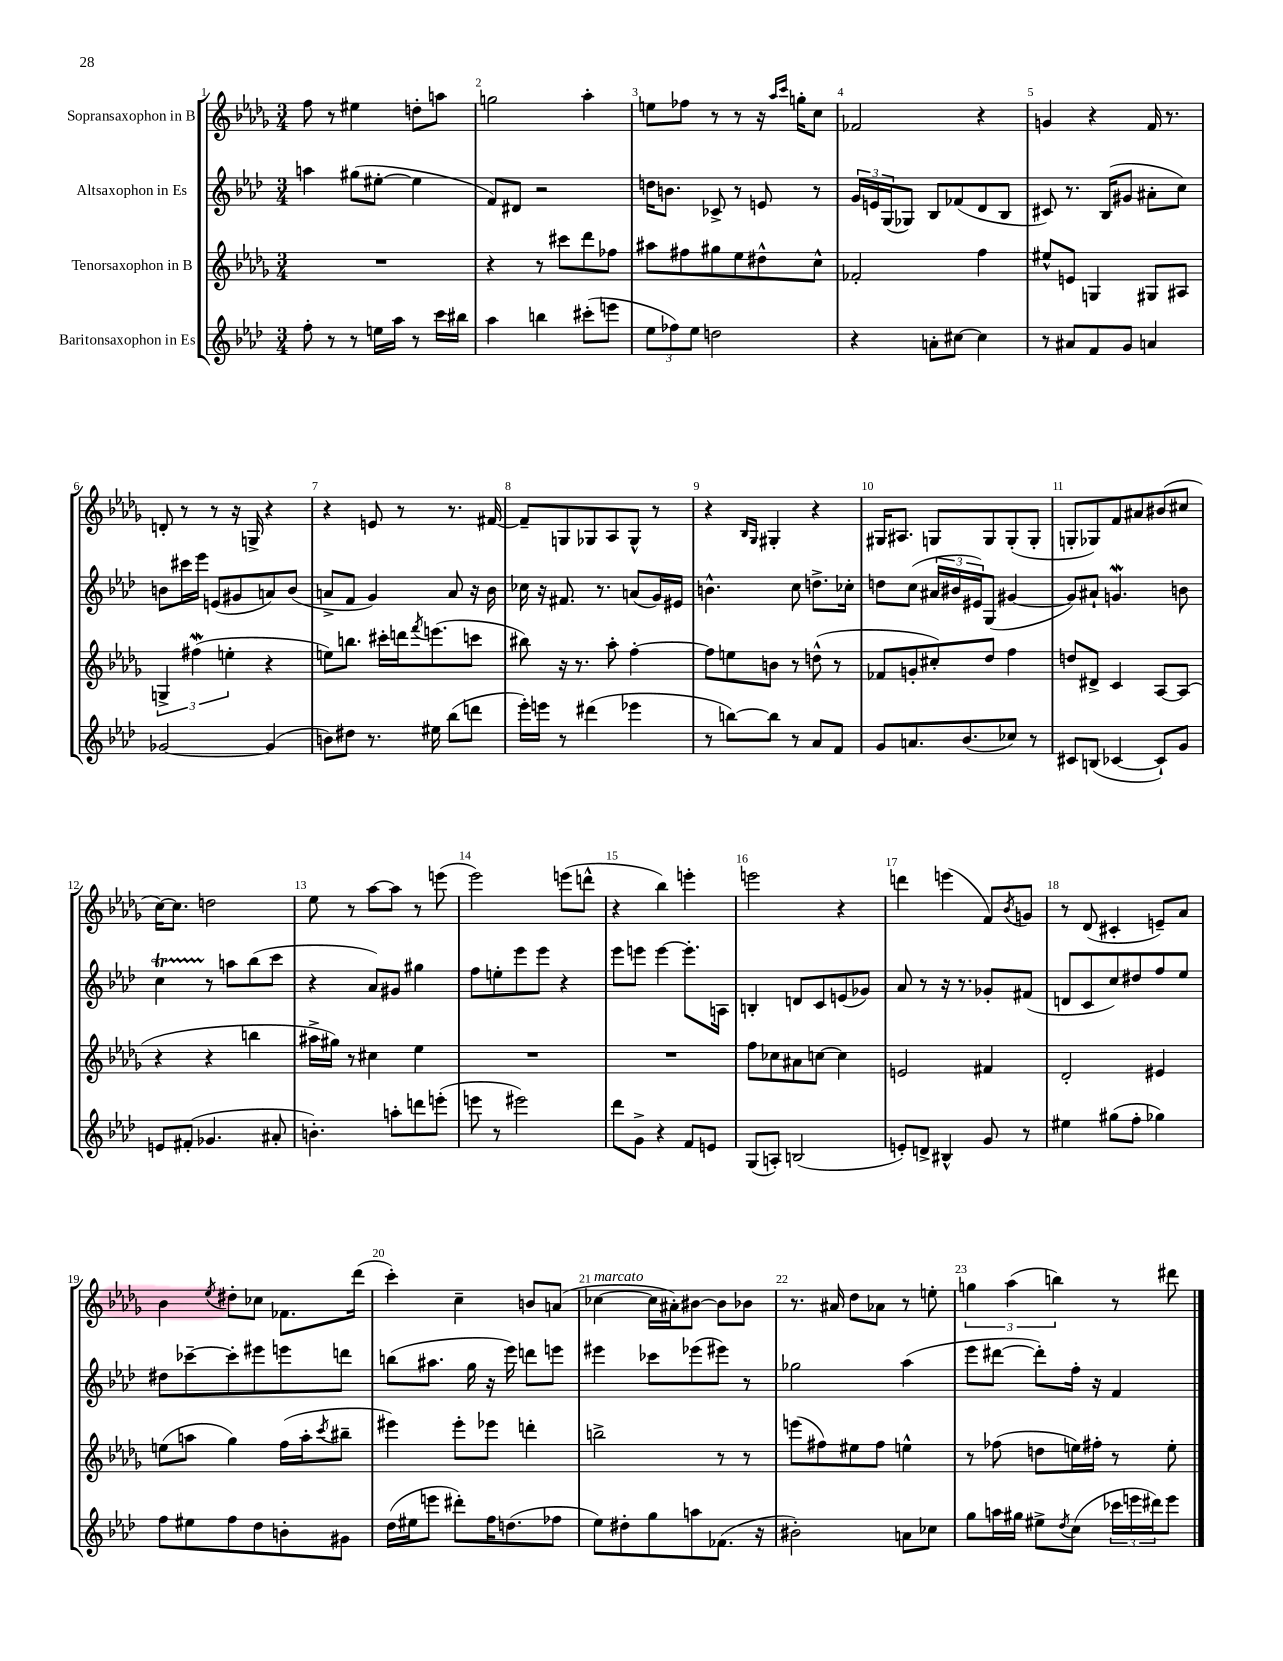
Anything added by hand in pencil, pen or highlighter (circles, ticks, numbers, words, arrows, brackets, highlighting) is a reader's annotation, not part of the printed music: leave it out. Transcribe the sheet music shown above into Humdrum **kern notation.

**kern	**kern	**kern	**kern
*staff4	*staff3	*staff2	*staff1
*clefG2	*clefG2	*clefG2	*clefG2
*k[b-e-a-d-]	*k[b-e-a-d-g-]	*k[b-e-a-d-]	*k[b-e-a-d-g-]
*M3/4	*M3/4	*M3/4	*M3/4
8ff'	2.r	4aa	8ff
8r	.	.	8r
8r	.	(8gg#	4ee#
16ee	.	[8ee#'	.
16aa-	.	.	.
8r	.	4ee#]	8dd'
16ccc	.	.	8aa
16bb#	.	.	.
=	=	=	=
4aa-	4r	8f)	2gg
.	.	8d#	.
4bb	8r	2r	.
.	8ccc#	.	.
(8ccc#'	8ddd-	.	4aa-'
8eee	8ff-	.	.
=	=	=	=
12ee-	8aa#	16dd	8ee
.	.	8.b	.
12ff-)	.	.	.
.	8ff#	.	8ff-
12ee-	.	.	.
2dd	8gg#	8c-^	8r
.	8ee-	8r	8r
.	8dd#^^	8e	16r
.	.	.	16qqaa-
.	.	.	16qqccc
.	.	.	16gg'
.	8cc^^	8r	8cc
=	=	=	=
4r	2f-'	24g	2f-
.	.	24e	.
.	.	(24G	.
.	.	8G-)	.
8a'	.	8B-	.
[8cc#	.	(8f-	.
4cc#]	4ff	8d-	4r
.	.	8B-	.
=	=	=	=
8r	8ee#^^	8c#)	4g
8a#	8e	8.r	.
8f	4G	.	4r
.	.	(16B-	.
8g	.	8g#	.
4a	8G#	8a#'	16f
.	.	.	8.r
.	8A#	8cc)	.
=	=	=	=
[2g-	6G^	8b	8d'
.	.	16ccc#	8r
.	(6ff#	.	.
.	.	16eee-	.
.	.	(8e	8r
.	6ee'	.	.
.	.	8g#	16r
.	.	.	16G^
(4g-]	4r	8a)	4r
.	.	(8b	.
=	=	=	=
8b)	8ee)	8a^	4r
8dd#	8.bb	8f	.
8.r	.	4g)	8e
.	16ccc#'	.	.
.	16ddd	.	8r
.	8qfff	.	.
16ee#	(8.eee	.	.
(8bb-	.	8a	8.r
8ddd	8ccc	16r	.
.	.	16b-	[16f#
=	=	=	=
16eee-')	8bb#)	16cc-	8f#~]
16eee	.	16r	.
8r	16r	8.f#	8G
.	8.r	.	.
(4ddd#	.	.	8G-
.	.	8.r	.
.	8aa-'	.	8A-
4eee-	[4ff'	(8a	8G-^^
.	.	16g)	8r
.	.	16e#	.
=	=	=	=
8r	8ff]	4.b^^	4r
[8bb)	8ee	.	.
.	.	.	16qqB-
.	.	.	16qqG-
8bb]	8b	.	4G#'
8r	8r	8cc	.
8a-	(8dd^^	8.dd^	4r
8f	8r	.	.
.	.	16cc-'	.
=	=	=	=
8g	8f-	8dd	16G#
.	.	.	8.A#
8.a	8g'	(8cc	.
.	8cc#')	24a#	8G
.	.	24b#	.
(8.b-	.	.	.
.	.	24e#)	.
.	8dd-	(8G	8G
8cc-)	4ff	[4g#	(8G'
8r	.	.	8G'
=	=	=	=
8c#	8dd	8g#])	8G'
(8B	8d#^	8a#`	8G-)
[4c-	4c	4.g	8f
.	.	.	8a#
8c-`])	[8A-	.	(8b#
8g	(8A-]	8b	8cc#
=	=	=	=
8e	4r	4cc	[16cc)
.	.	.	8.cc]
(8f#'	.	.	.
4.g-	4r	8r	2dd
.	.	8aa	.
.	4bb	(8bb-	.
8a#'	.	8ccc	.
=	=	=	=
4.b')	16aa#^	4r	8ee-
.	16gg#)	.	.
.	8r	.	8r
.	4cc#	8a-)	[8aa-
8aa'	.	8g#	8aa-]
8ddd	4ee-	4gg#	8r
(8eee'	.	.	(8eee
=	=	=	=
8eee	2.r	8ff	2eee-)
8r	.	8ee'	.
2eee#)	.	8eee-	.
.	.	8eee-	.
.	.	4r	(8eee
.	.	.	8ddd^^
=	=	=	=
8ddd-	2.r	8eee-	4r
8g^	.	8eee	.
4r	.	[4eee	4bb-)
8f	.	8.eee']	4eee'
8e	.	.	.
.	.	16A	.
=	=	=	=
(8G	8ff	4B'	2eee
8A')	8cc-	.	.
(2B	8a#	8d	.
.	[8cc	8c	.
.	4cc]	(8e	4r
.	.	8g-)	.
=	=	=	=
8e')	2e	8a-	4ddd
8d^	.	8r	.
4B#^^	.	16r	(4eee
.	.	8.r	.
8g	4f#	8g-'	8f)
.	.	.	8qb-
8r	.	(8f#	8g
=	=	=	=
4ee#	2d-'	8d	8r
.	.	8c	(8d-
(8gg#	.	8cc)	4c#'
8ff'	.	8dd#	.
4gg-)	4e#	8ff	8e~)
.	.	8ee-	8a-
=	=	=	=
8ff	(8ee	8dd#	4b-
8ee#	8aa	[8ccc-~	.
.	.	.	8qee-
8ff	4gg-)	8ccc-']	8dd#'
8dd-	.	8eee#	8cc-
8b'	(16ff	8eee	8.f-
.	16aa'	.	.
.	8qccc	.	.
8g#	8bb#~	8ddd	.
.	.	.	(16ddd-
=	=	=	=
(16dd-	4eee#)	(8bb	4ccc')
16ee#	.	.	.
8eee	.	8.aa#	.
8ddd#')	8eee#'	.	4cc~
.	.	16gg	.
16ff	8eee-	16r	.
(8.dd	.	16eee-)	.
.	4ddd'	8ddd	8b
8ff-	.	8eee	(8a
=	=	=	=
8ee-)	2bb^	4eee#	[4cc-
8dd#'	.	.	.
8gg	.	8ccc-	16cc-]
.	.	.	16a#')
8aa	.	(8eee-	[8b#
(8.f-	8r	8eee#)	8b#]
.	8r	8r	8b-
16r	.	.	.
=	=	=	=
2b#')	(8eee	2gg-	8.r
.	8ff#)	.	.
.	.	.	16a#
.	8ee#	.	8dd-
.	8ff#	.	8a-
8a	4ee^^	(4aa-	8r
8cc-	.	.	8ee'
=	=	=	=
8gg	8r	8eee-	6gg
16aa	(8ff-	[8ddd#	.
.	.	.	(6aa-
16gg#	.	.	.
8ee#^	8dd	8ddd#'])	.
.	.	.	6bb)
8qdd-	.	.	.
(8cc	16ee)	16ff'	.
.	16ff#'	16r	.
24ccc-	8r	4f	8r
24eee	.	.	.
24ddd#)	.	.	.
8eee	8ee'	.	8ddd#
==	==	==	==
*-	*-	*-	*-
